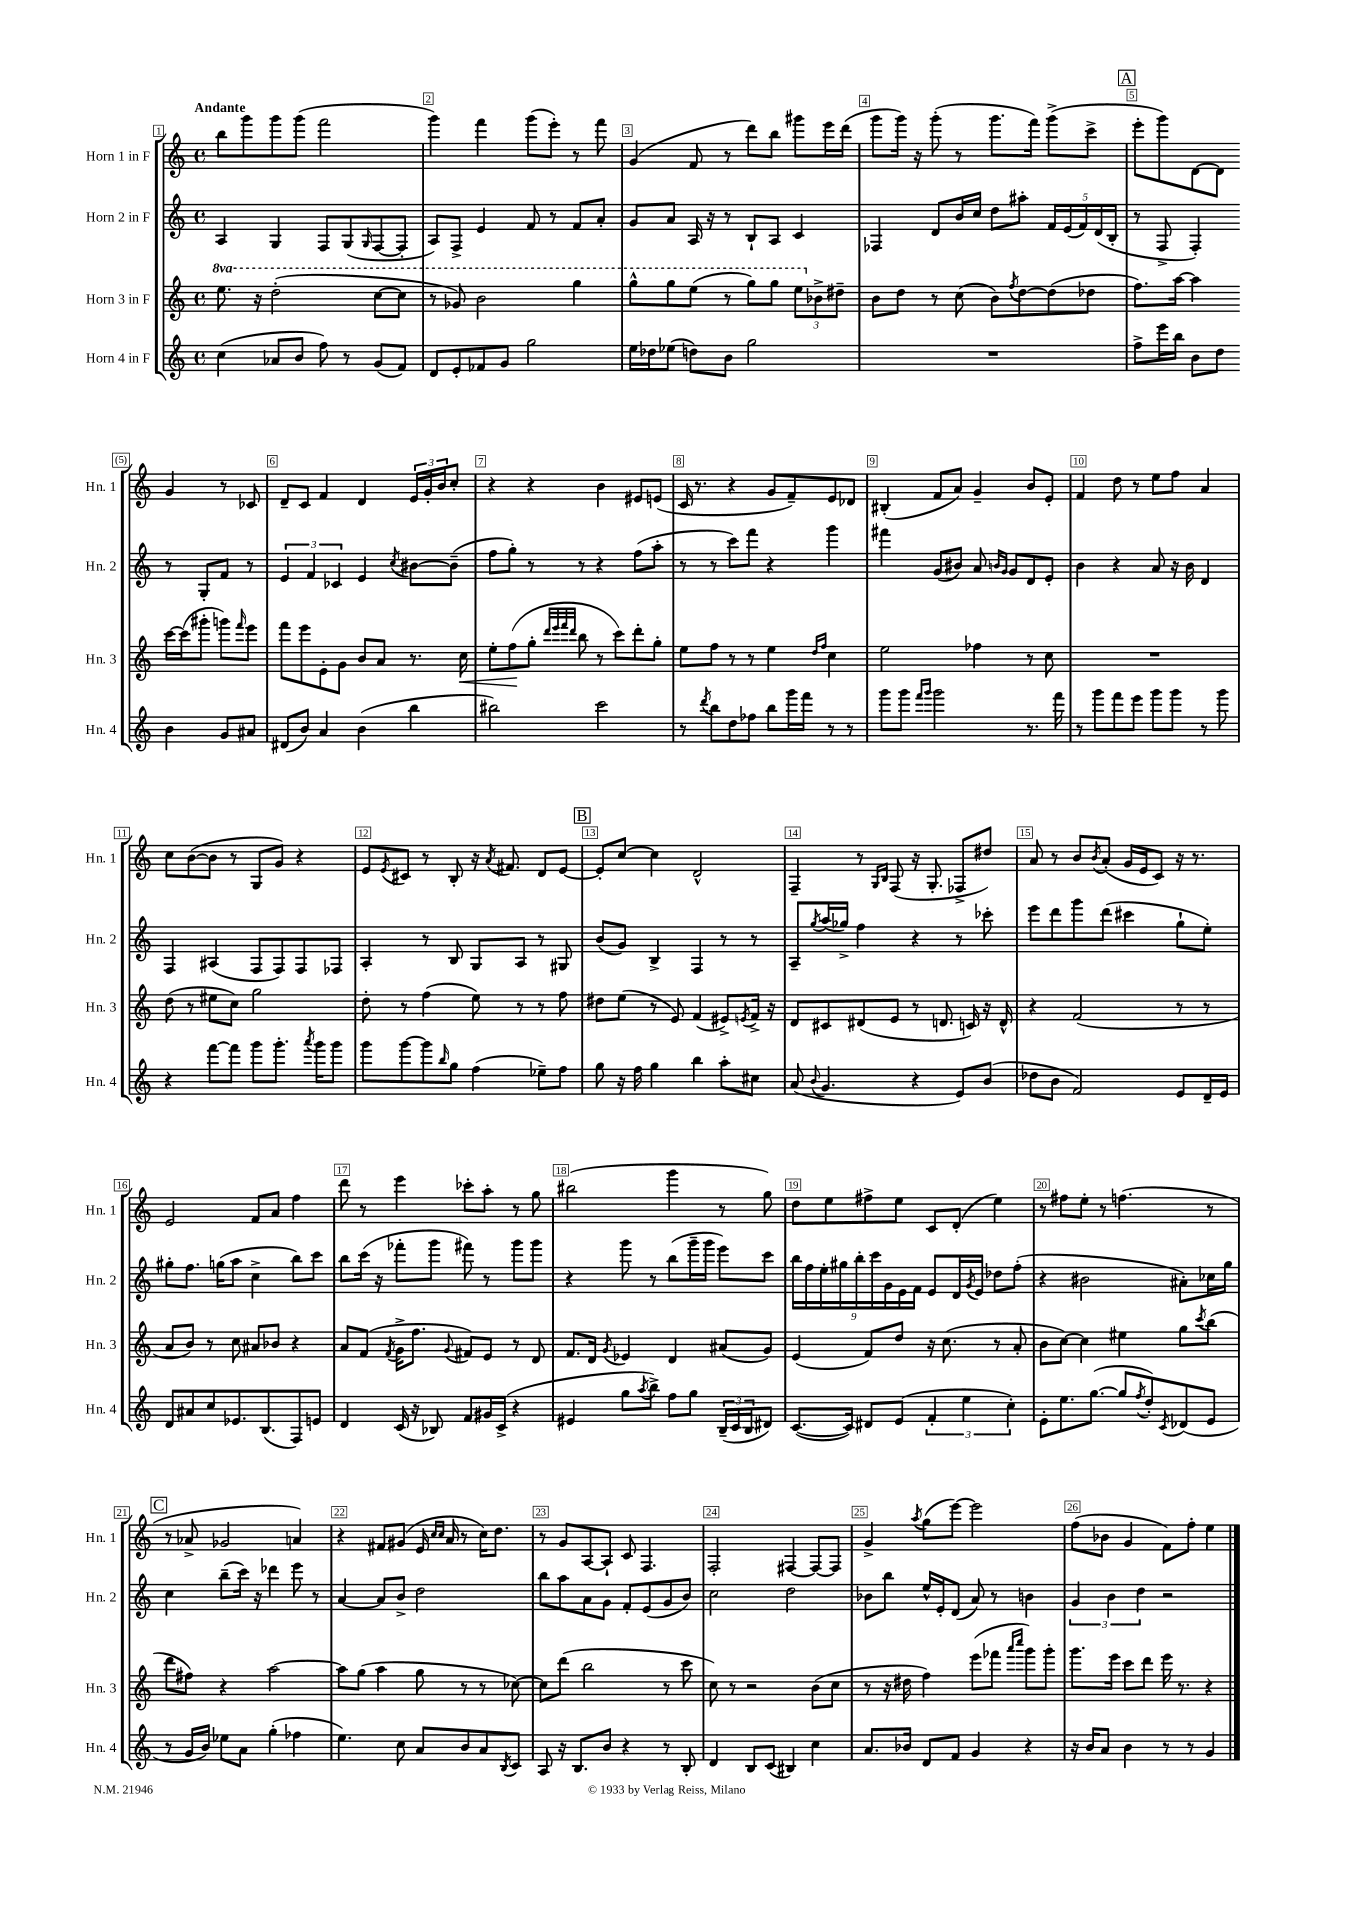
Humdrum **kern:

**kern	**kern	**kern	**kern
*staff4	*staff3	*staff2	*staff1
*clefG2	*clefG2	*clefG2	*clefG2
*k[]	*k[]	*k[]	*k[]
*M4/4	*M4/4	*M4/4	*M4/4
*met(c)	*met(c)	*met(c)	*met(c)
(4cc	8.eee	4A	8bb
.	.	.	8ggg
.	16r	.	.
8a-	(2ddd'	4G	8ggg
8b	.	.	(8ggg
8ff)	.	8F	2fff
8r	.	(8G	.
.	.	16qqG	.
(8g	[8ccc	[8F	.
8f)	8ccc]	8F']	.
=	=	=	=
8d	8r	8A)	4ggg)
8e'	8gg-)	8F^	.
8f-	2bb	4e	4fff
8g	.	.	.
2gg	.	8f	(8ggg
.	.	8r	8eee')
.	4ggg	8f	8r
.	.	8a'	8fff
=	=	=	=
16ee	8ggg^^	8g	(4g
16dd-	.	.	.
(8ee-	8ggg	8a	.
8dd)	(8eee	16A	8f
.	.	16r	.
8b	8r	8r	8r
2gg	8ggg)	8B`	8ddd)
.	8ggg	8A	8bb
.	12eee	4c	8ggg#
.	12b-^	.	.
.	.	.	16eee
.	12dd#~	.	.
.	.	.	(16ddd
=	=	=	=
1r	8b	4F-	8ggg
.	8dd	.	16ggg)
.	.	.	16r
.	8r	8d	(8ggg'
.	(8cc	16b	8r
.	.	16cc	.
.	8b)	8dd	8.ggg
.	8qff	.	.
.	[8dd	8aa#'	.
.	.	.	16fff)
.	(8dd]	20f	(8ggg^
.	.	(20e	.
.	.	20f)	.
.	8dd-	.	8ccc^
.	.	(20d	.
.	.	20B'	.
=	=	=	=
8ff^	8.ff)	8r	8eee'
16eee	.	8F^	8ggg)
16bb	[16aa	.	.
8b	4aa]	4F')	[8d
8dd	.	.	8d]
4b	[16ccc	8r	4g
.	(16ccc]	.	.
.	8ggg#'	8G'	.
8g	8ggg)	8f	8r
.	16qqfff	.	.
8a#	8eee	8r	8c-
=	=	=	=
(8d#	8fff	6e	8d~
8b)	8eee	.	8c
.	.	6f	.
4a	8e'	.	4f
.	.	6c-	.
.	8g	.	.
(4b	8b	4e	4d
.	8a	.	.
.	.	8qcc	.
4bb	8.r	[8b#	24e
.	.	.	24g'
.	.	.	24b
.	.	(8b#~]	8cc'
.	16cc	.	.
=	=	=	=
2bb#)	8ee'	8ff	4r
.	(8ff	8gg')	.
.	8gg'	8r	4r
.	32qqddd	.	.
.	32qqeee	.	.
.	32qqfff	.	.
.	32qqddd	.	.
.	8bb	8r	.
2ccc	8r	4r	4b
.	8ccc)	.	.
.	8ddd'	(8ff	8e#
.	8gg'	8aa'	(8e
=	=	=	=
8r	8ee	8r	16c
.	.	.	8.r
8qddd	.	.	.
8bb	8ff	8r	.
8dd	8r	8ccc)	4r
8ff-	8r	8fff	.
8bb	4ee	4r	8g
16ggg	.	.	8f~)
16fff	.	.	.
.	16qqdd	.	.
.	16qqff	.	.
8r	4cc	4ggg	8e
8r	.	.	8d-
=	=	=	=
8ggg	2ee	4fff#	(4B#'
8ggg	.	.	.
16qqfff	.	.	.
16qqggg	.	.	.
2ggg	.	(8g	8f
.	.	8b#)	8a)
.	4ff-	8a	4g~
.	.	16qqb	.
.	.	16qqg	.
.	.	8g	.
8.r	8r	8d	8b
.	8cc	8e'	8e'
16fff	.	.	.
=	=	=	=
8r	1r	4b	4f
8ggg	.	.	.
8fff	.	4r	8dd
8eee	.	.	8r
8ggg	.	8a	8ee
8ggg	.	16r	8ff
.	.	16b	.
8r	.	4d	4a
8ggg	.	.	.
=	=	=	=
4r	(8dd	4F	8cc
.	8r	.	([8b
[8fff	8ee#	(4A#	8b]
8fff]	8cc)	.	8r
8ggg	2gg	8F	8G
8.ggg'	.	8F)	8g)
.	.	8F	4r
8qaaa	.	.	.
16ggg	.	.	.
8ggg	.	8F-	.
=	=	=	=
8ggg	8dd'	4A'	8e
.	.	.	8qe
[8ggg	8r	.	8c#
8ggg]	(4ff	8r	8r
16qqbb	.	.	.
8gg	.	8B	8B'
(4ff	8ee)	8G	16r
.	.	.	8qa
.	.	.	8.f#
.	8r	8A	.
8ee-~)	8r	8r	8d
8ff	8ff	8G#	[8e
=	=	=	=
8gg	8dd#	(8b	8e']
16r	(8ee	8g)	[8cc
16ff	.	.	.
4gg	8r	4B^	4cc]
.	8e)	.	.
4bb	(4f	4F	2d^^
8aa'	8e#^)	8r	.
.	8qe	.	.
8cc#	16f^	8r	.
.	16r	.	.
=	=	=	=
(8a	8d	8A~	4F~
8qqb	.	8qgg	.
4.g	8c#	(16aa	.
.	.	16gg-^)	.
.	(8d#	4ff	8r
.	.	.	16qqG
.	.	.	16qqB
.	8e	.	(8F
4r	8r	4r	16r
.	.	.	8.G'
.	8.d	.	.
8e)	.	8r	8F-^
.	16c)	.	.
(8b	16r	8ccc-'	8dd#)
.	16d^^	.	.
=	=	=	=
8dd-	4r	8eee	8a
8b	.	8ddd	8r
2f)	(2f	8ggg	8b
.	.	.	8qb
.	.	(8ddd	(8a'
.	.	4ccc#	16g
.	.	.	16e
.	.	.	8c)
8e	8r	8gg`	16r
.	.	.	8.r
16d~	8r	8ee')	.
16e	.	.	.
=	=	=	=
8d	8a	8gg#'	2e
8a#	8b)	8.ff	.
8cc	8r	.	.
.	.	(16gg	.
8.e-	8cc	8aa	.
.	8a#	4cc^	8f
(8.B	.	.	.
.	8b-	.	8a
8F)	4r	8bb)	4ff
8e	.	8ccc	.
=	=	=	=
4d	8a	8bb	8ddd
.	(8f	(16ccc	8r
.	.	16r	.
.	8qf	.	.
(16c	16g^	8fff-'	4eee
16r	8.ff	.	.
8B-)	.	8ggg	.
.	8qqg	.	.
8f	8f#)	8fff#)	8ccc-'
16g#	8e	8r	8aa'
(16c^	.	.	.
4r	8r	8ggg	8r
.	8d	8ggg	8gg
=	=	=	=
4e#	8.f	4r	(2bb#
.	16d	.	.
.	8qg	.	.
8gg	4e-	8ggg	.
8qaa	.	.	.
8bb^)	.	8r	.
8ff	4d	(8bb	4ggg
8gg	.	16ggg~	.
.	.	16ggg	.
(24B~	(8a#	8eee)	8r
24c	.	.	.
24B	.	.	.
8d#)	8g)	8ccc	8gg)
=	=	=	=
([8.c	(4e	18bb	8dd
.	.	18ff	.
.	.	18ee'	.
.	.	.	8ee
.	.	18gg#	.
16c])	.	.	.
.	.	18bb'	.
8d#	8f)	.	8ff#^
.	.	18ccc	.
.	.	18g	.
(8e	8dd	.	8ee
.	.	18e	.
.	.	18f	.
6f'	16r	8e	8c
.	(8.cc	.	.
.	.	16d	(8d'
6ee	.	.	.
.	.	8qg	.
.	.	16e	.
.	8r	8dd-	4ee)
6cc')	.	.	.
.	8a'	(8ff'	.
=	=	=	=
8e'	8b	4r	8r
8.ee	[8cc)	.	8ff#
.	4cc]	2b#	8ee'
([8.gg	.	.	.
.	.	.	8r
8gg]	4ee#	.	(4.ff
8qff	.	.	.
8dd')	.	.	.
8qc	.	.	.
(8d-	8gg	8a#')	.
.	8qccc	.	.
8e	(8bb	16cc-	8r
.	.	16gg	.
=	=	=	=
8r	8ddd	4cc	8r
16g	8ff#)	.	8a-^
16b)	.	.	.
8ee-	4r	(8bb~	2g-
8a	.	16ccc)	.
.	.	16r	.
(4gg'	[2aa	4ddd-	.
4ff-	.	8eee	4a)
.	.	8r	.
=	=	=	=
4.ee)	8aa]	[4a	4r
.	(8gg	.	.
.	4aa	8a]	8f#
8cc	.	8b^	(8g#
8a	8gg	2dd	16e
.	.	.	16qqcc
.	.	.	16qqcc
.	.	.	16a
8b	8r	.	8r
8a	8r	.	16cc)
.	.	.	8.dd
8qB	.	.	.
8c	[8cc-)	.	.
=	=	=	=
8A	8cc-]	8bb	8r
16r	(8ddd	8aa	8g
8.B	.	.	.
.	2bb	8a	[8A
8b	.	8g	8A`]
4r	.	8f'	8c
.	.	(8e	4.F
8r	8r	8g	.
8B'	8ccc	8b)	.
=	=	=	=
4d	8cc)	2cc	2F'
.	8r	.	.
8B	2r	.	.
(8c	.	.	.
4B#)	.	2dd	[4F#
4cc	(8b	.	8F#_
.	8cc	.	8F#]
=	=	=	=
8.a	8r	8b-	4g^
.	16r	8bb	.
16b-	16dd#	.	.
.	.	.	8qaa
8d	4ff)	16ee^^	(8gg
.	.	16e'	.
8f	.	(8d	[8eee)
4g	(8eee	8a)	2eee]
.	8fff-	8r	.
.	16qqaaa	.	.
.	16qqcccc	.	.
4r	8ggg)	4b	.
.	8ggg'	.	.
=	=	=	=
16r	8.ggg	6g	(8ff
16b	.	.	.
8a	.	.	8b-
.	.	6b	.
.	16eee	.	.
4b	8ccc	.	4g
.	.	6dd	.
.	8ddd	.	.
8r	16eee	2r	8f)
.	8.r	.	.
8r	.	.	8ff'
4g	4r	.	4ee
==	==	==	==
*-	*-	*-	*-
